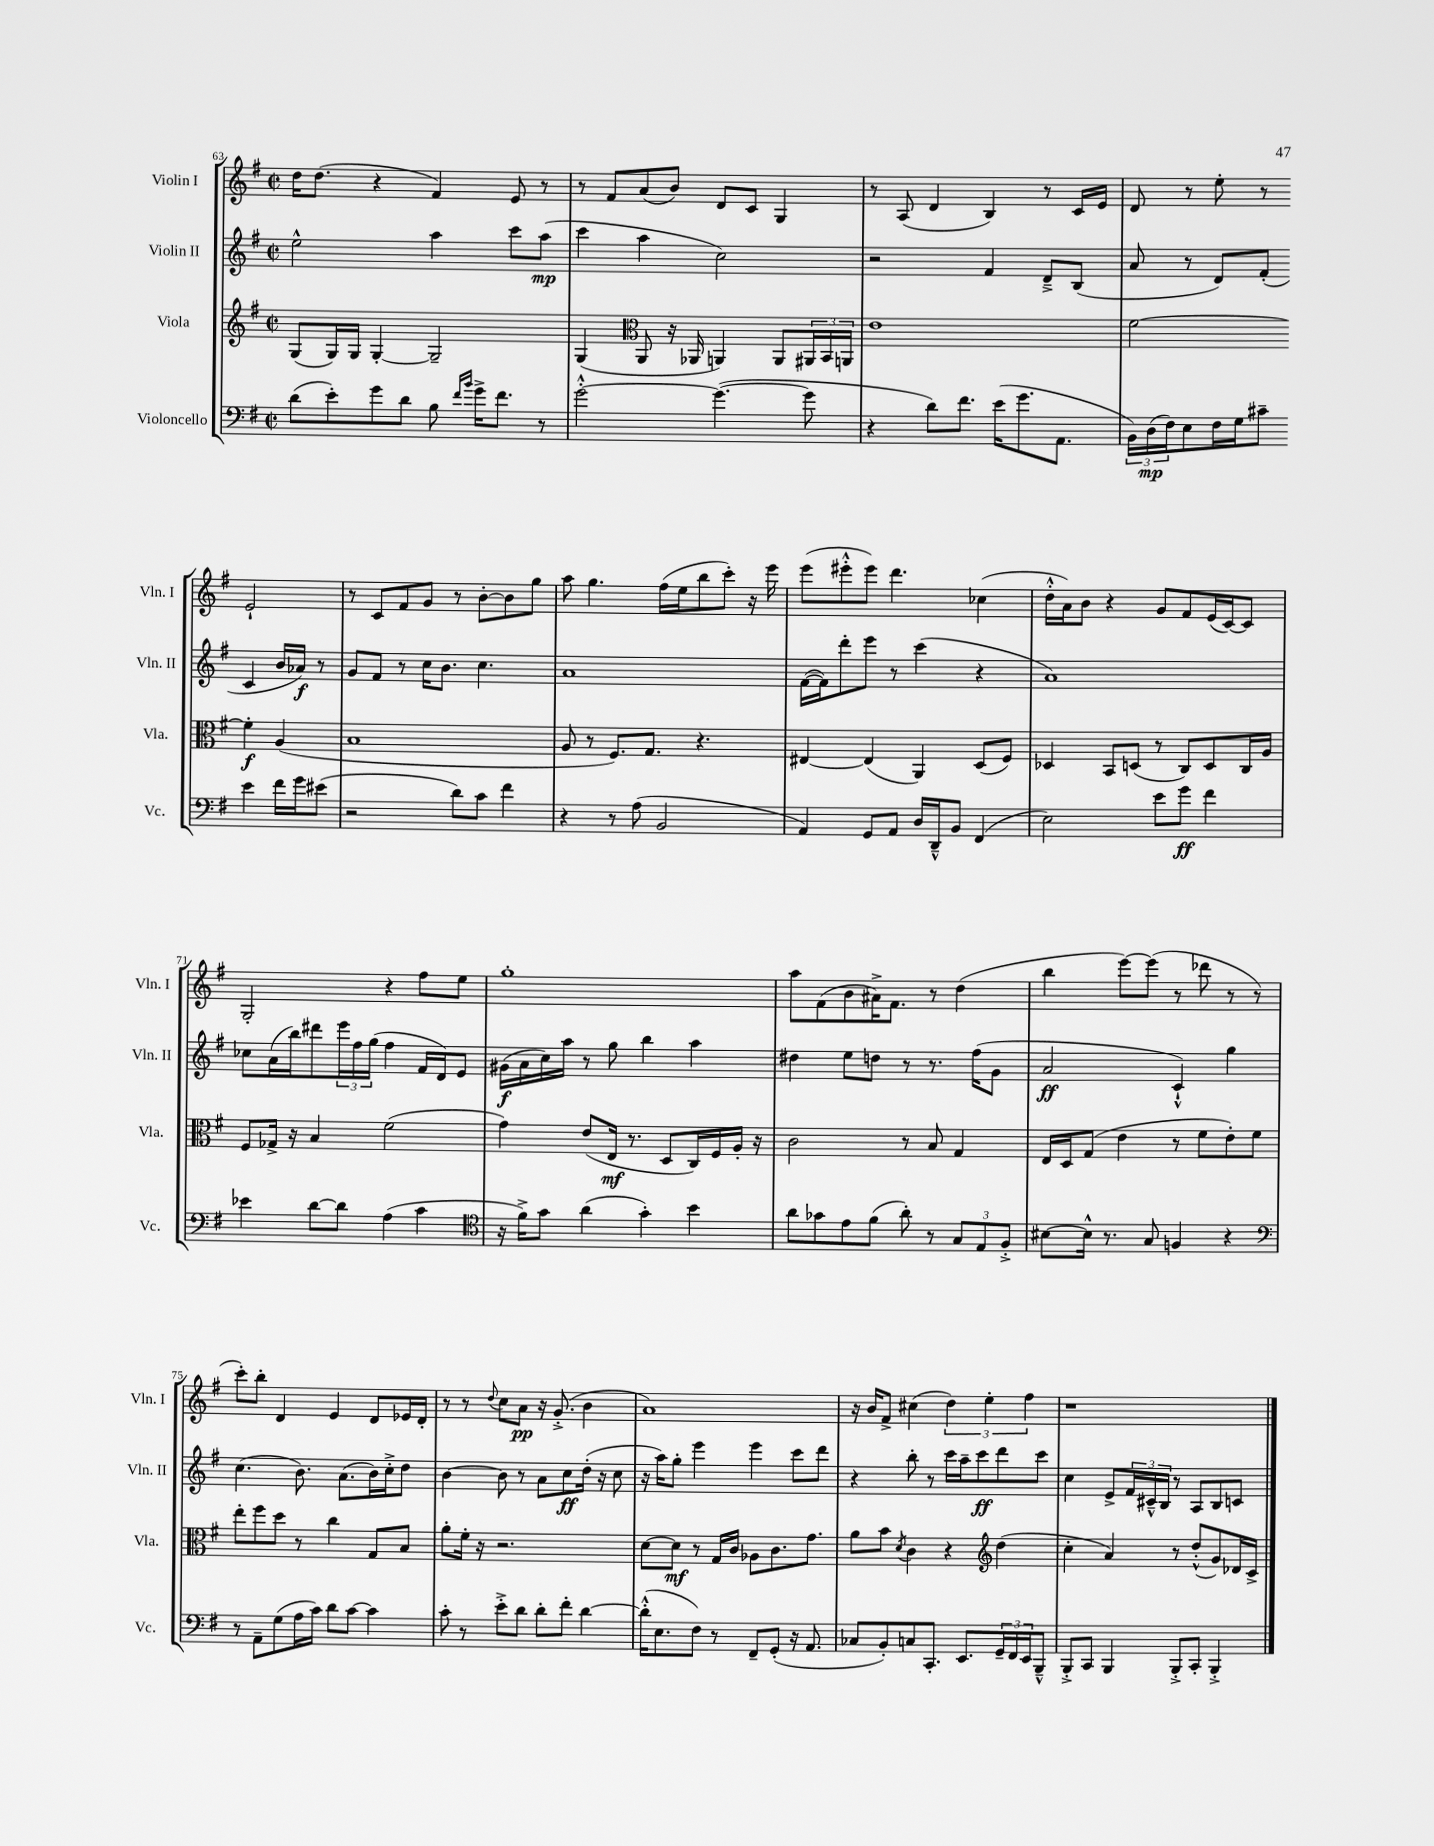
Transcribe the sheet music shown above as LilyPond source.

<<
\new StaffGroup <<
\new Staff = "s0" \with { instrumentName = "Violin I" shortInstrumentName = "Vln. I" } {
    \clef treble \key g \major \defaultTimeSignature \time 2/2
    d''16 d''8.( r4 fis'4) e'8 r8 |
    r8 fis'8 a'8( b'8) d'8 c'8 g4 |
    r8 a8( d'4 b4) r8 c'16 e'16 |
    d'8 r8 e''8-. r8 e'2-! |
    r8 c'8 fis'8 g'8 r8 b'8~-. b'8 g''8 |
    a''8 g''4. fis''16( e''16 b''8 c'''8-.) r16 e'''16 |
    e'''8( eis'''8-.-^ eis'''8) d'''4. ces''4( |
    d''16-.-^ a'16) b'8 r4 g'8 fis'8 e'16( c'16~) c'8 |
    g2-. r4 fis''8 e''8 |
    g''1-. |
    a''8 fis'8( b'8 ais'16->) fis'8. r8 d''4( |
    b''4 e'''8~) e'''8( r8 des'''8 r8 r8 |
    c'''8-.) b''8-. d'4 e'4 d'8 ees'16 d'16-. |
    r8 r8 \appoggiatura { d''8 } c''8 a'8\pp r16 g'8.-.->( b'4 |
    a'1) |
    r16 b'16 fis'8-> cis''4( \tuplet 3/2 { d''4) e''4-. fis''4 } |
    r1 \bar "|." |
}
\new Staff = "s1" \with { instrumentName = "Violin II" shortInstrumentName = "Vln. II" } {
    \clef treble \key g \major \defaultTimeSignature \time 2/2
    e''2-^ a''4 c'''8 a''8\mp( |
    c'''4 a''4 c''2) |
    r2 fis'4 d'8---> b8( |
    a'8 r8 d'8) fis'8-.( c'4 b'16 aes'16\f) r8 |
    g'8 fis'8 r8 c''16 b'8. c''4. |
    a'1 |
    fis'16~( fis'16) d'''8-. e'''8 r8 c'''4( r4 |
    a'1) |
    ces''8 a'16( b''16) dis'''8 \tuplet 3/2 { e'''16 fis''16 g''16( } fis''4 fis'16 d'16) e'8 |
    gis'16\f( a'16 c''16) a''16 r8 g''8 b''4 a''4 |
    dis''4 e''8 d''8 r8 r8. fis''16( g'8 |
    a'2\ff c'4-!-^) g''4 |
    c''4.( b'8.) a'8.( b'16) c''16-.-> d''8 |
    b'4~ b'8 r8 a'8 c''8\ff d''16-.( r16 c''8 |
    r16 a''16) g''8-. e'''4 e'''4 c'''8 d'''8 |
    r4 b''8-. r8 c'''16 a''16-- c'''8\ff d'''8 c'''8 |
    c''4 e'8-> \tuplet 3/2 { fis'16 cis'16---^ b16 } r8 a8 b8 c'8 \bar "|." |
}
\new Staff = "s2" \with { instrumentName = "Viola" shortInstrumentName = "Vla." } {
    \clef treble \key g \major \defaultTimeSignature \time 2/2
    g8( g16) g16 g4~-. g2-- |
    g4( \clef alto a,8 r16 aes,16 a,4) a,8 \tuplet 3/2 { ais,16 b,16 a,16 } |
    e'1 |
    fis'2~ fis'4-.\f a4( |
    b1 |
    a8 r8 fis8.) g8. r4. |
    eis4~ eis4( a,4) d8( fis8) |
    des4 b,8 d8( r8 c8) d8 c16 a16 |
    fis8 ges16-> r16 b4 fis'2( |
    g'4) e'8( e16\mf r8. d8 c16) fis16 a16-. r16 |
    c'2 r8 b8 g4 |
    e16 d16 g8( e'4 r8 fis'8 e'8-.) fis'8 |
    e''8-. fis''8 d''8 r8 c''4 g8 b8 |
    a'8-. fis'16-. r16 r2. |
    d'8~ d'8\mf r8 g16 c'16 aes8 c'8. g'8. |
    a'8 b'8 \acciaccatura { d'8 } c'4 r4 \clef treble d''4( |
    c''4-. a'4) r8 d''8-.-^( g'8) des'16 c'16-> \bar "|." |
}
\new Staff = "s3" \with { instrumentName = "Violoncello" shortInstrumentName = "Vc." } {
    \clef bass \key g \major \defaultTimeSignature \time 2/2
    d'8( e'8-.) g'8 d'8 b8 \grace { fis'16 b'16 } g'16-> fis'8. r8 |
    g'2~-.-^ g'4.~( g'8 |
    r4 d'8) fis'8. e'16( g'8. a,8. |
    \tuplet 3/2 { b,16) d16\mp( fis16) } e8 fis16 g16 cis'8-- e'4 fis'16 g'16 eis'8( |
    r2 d'8) c'8 fis'4 |
    r4 r8 a8( b,2 |
    a,4) g,8 a,8 d16 d,16---^ b,8 fis,4( |
    e2) e'8 g'8\ff fis'4 |
    ees'4 d'8~ d'8 a4( c'4 |
    \clef tenor r16 fis'16->) g'8 a'4( g'4-.) b'4 |
    a'8 ges'8 e'8 fis'8( a'8-.) r8 \tuplet 3/2 { g8 e8 fis8-.-> } |
    bis8~ bis16-^ r8. g8 f4 r4 |
    \clef bass r8 a,8-- g8( a16 c'16) d'8 c'8~ c'4 |
    c'8-. r8 e'8-.-> d'8 d'8-. fis'8-. d'4~ |
    d'16-.-^( e8. fis8) r8 fis,8-- g,8-.( r16 a,8. |
    ces8 b,8-.) c8 c,8.-. e,8. \tuplet 3/2 { g,16-- fis,16 e,16 } b,,8---^ |
    b,,8-.-> c,8 b,,4 b,,8-.-> c,8-. b,,4-.-> \bar "|." |
}
>>
>>
\layout { \context { \Score currentBarNumber = #63 } }
